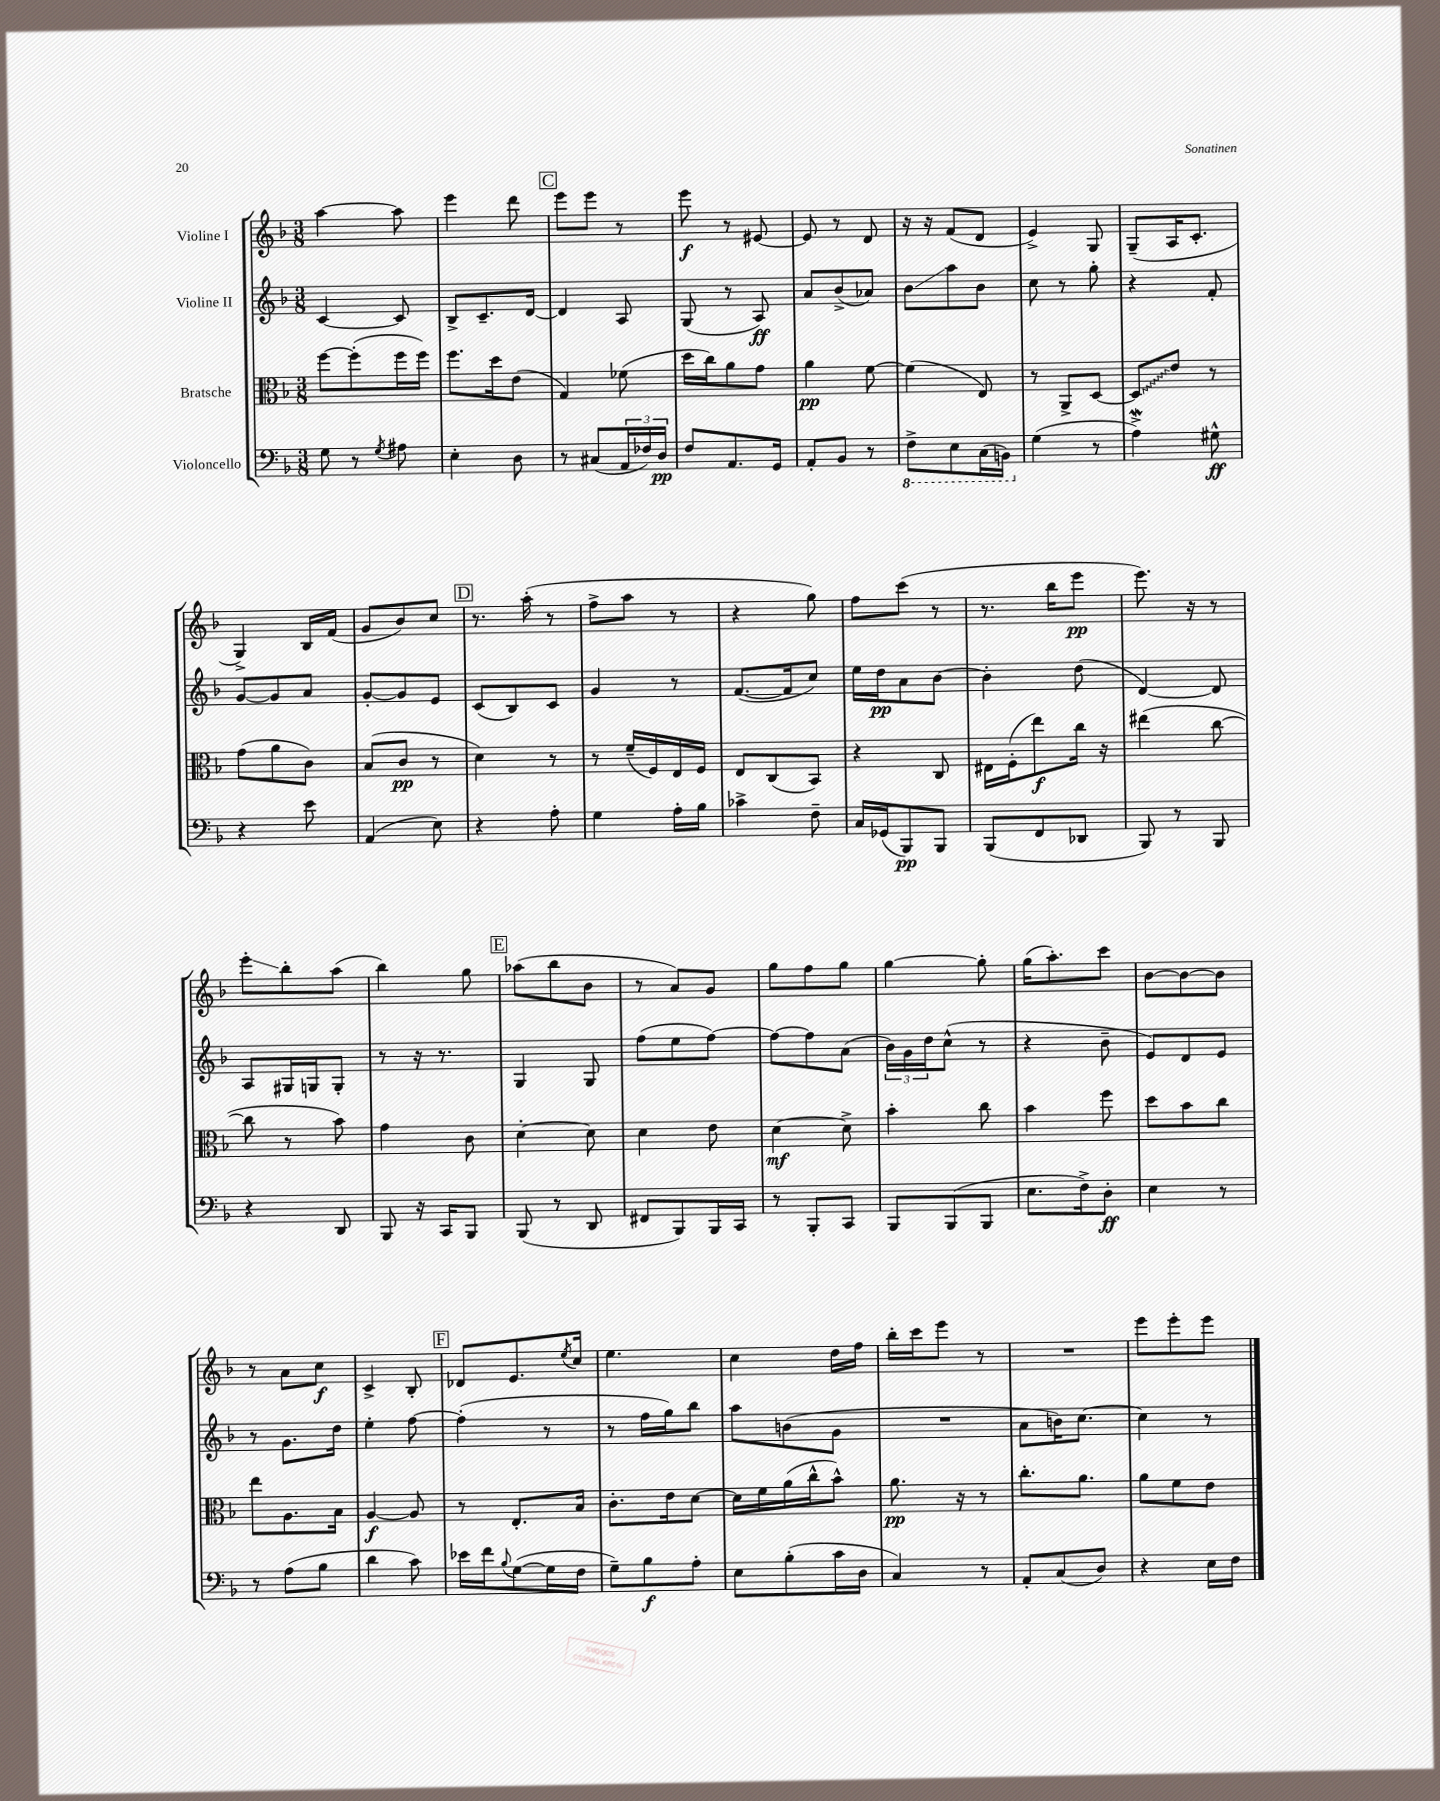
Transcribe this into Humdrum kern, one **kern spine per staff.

**kern	**kern	**kern	**kern
*staff4	*staff3	*staff2	*staff1
*clefF4	*clefC3	*clefG2	*clefG2
*k[b-]	*k[b-]	*k[b-]	*k[b-]
*M3/8	*M3/8	*M3/8	*M3/8
8G	[8ff	[4c	[4aa
8r	(8ff']	.	.
8qG	.	.	.
8A#	16ff	8c]	8aa]
.	16ff)	.	.
=	=	=	=
4E'	8.ff	8B-^	4eee
.	.	8.c~	.
.	16dd	.	.
8D	(8e	.	8ddd
.	.	[16d	.
=	=	=	=
8r	4G)	4d]	8eee
(8C#	.	.	8eee
24AA	(8f-	8A	8r
24F-)	.	.	.
24D	.	.	.
=	=	=	=
8F	16dd	(8G	8eee
.	16cc)	.	.
8.AA	8a	8r	8r
.	8g	8A)	[8e#
16GG	.	.	.
=	=	=	=
8AA'	4a	8a	8e#]
8BB-	.	(8b-^	8r
8r	[8f	8a-)	8d
=	=	=	=
8FF^	(4f]	8b-	16r
.	.	.	16r
8EE	.	8aa	(8f
(16CC	8E)	8b-	8d
16BBB)	.	.	.
=	=	=	=
(4G	8r	8cc	4e^)
.	8AA^	8r	.
8r	[8D	8gg'	8G
=	=	=	=
4A^)	8D]	4r	(8G~
.	8e	.	16A
.	.	.	8.c'
8G#^^	8r	8f'	.
=	=	=	=
4r	(8g	[8g	4G^)
.	8a	8g]	.
8e	8c)	8a	16B-
.	.	.	(16f
=	=	=	=
(4AA	(8B-	[8g'	8g
.	8c	8g]	8b-)
8E)	8r	8e	8cc
=	=	=	=
4r	4d)	(8c	8.r
.	.	8B-)	.
.	.	.	(16aa'
8A'	8r	8c	8r
=	=	=	=
4G	8r	4g	8ff^
.	(16f~	.	8aa
.	16F)	.	.
16A'	16E	8r	8r
16B-	16F	.	.
=	=	=	=
4c-^	8E	([8.f	4r
.	(8C	.	.
.	.	16f]	.
8F~	8BB-)	8cc)	8gg)
=	=	=	=
16C	4r	16ee	8ff
(16GG-	.	16dd	.
8BBB-)	.	8a	(8ccc
8BBB-	8C	[8b-	8r
=	=	=	=
(8BBB-	16E#	4b-']	8.r
.	(16F'	.	.
8FF	8ee)	.	.
.	.	.	16bb-
8DD-	16cc	(8dd	8eee
.	16r	.	.
=	=	=	=
8BBB-)	(4ee#	[4d)	8.eee)
8r	.	.	.
.	.	.	16r
8BBB-	[8cc	8d]	8r
=	=	=	=
4r	8cc]	8A	8eee'
.	8r	16G#	8bb-'
.	.	16G	.
8DD	8b-)	8G'	(8aa
=	=	=	=
8BBB-	4g	8r	4bb-)
16r	.	16r	.
16CC	.	8.r	.
8BBB-	8c	.	8gg
=	=	=	=
(8BBB-	[4d'	4G	(8aa-
8r	.	.	8bb-
8DD	8d]	8G	8b-
=	=	=	=
8FF#	4d	(8ff	8r
8BBB-)	.	8ee	8a)
16BBB-	8e	[8ff)	8g
16CC	.	.	.
=	=	=	=
8r	[4d	8ff_	8gg
8BBB-'	.	8ff]	8ff
8CC	8d^]	(8a	8gg
=	=	=	=
8BBB-	4b-'	24b-)	[4gg
.	.	24g	.
.	.	24dd	.
(8BBB-	.	(8cc^^	.
8BBB-	8cc	8r	8gg']
=	=	=	=
8.E	4b-	4r	(16gg
.	.	.	8.aa')
16F^)	.	.	.
8D'	8ff	8b-~	8ccc
=	=	=	=
4E	8dd	8e)	[8b-
.	8b-	8d	8b-_
8r	8cc	8e	8b-]
=	=	=	=
8r	8ee	8r	8r
(8A	8.A	8.g	8a
8B-	.	.	8cc
.	16B-	16dd	.
=	=	=	=
4d	[4A	4ee'	4c^
8c)	8A]	[8ff	8B-'
=	=	=	=
16e-	8r	(4ff']	8d-
16f	.	.	.
8qqB-	.	.	.
([8G	8.E'	.	8.e
16G]	.	8r	.
.	.	.	8qee
16F	16B-	.	16cc
=	=	=	=
8G~)	8.c'	8r	4.ee
8B-	.	16ff	.
.	16e	16gg)	.
8A'	[8d	8bb-	.
=	=	=	=
8E	16d]	8aa	4cc
.	16f	.	.
(8B-'	(16a	(8b	.
.	16cc^^	.	.
16c	8b-^^)	8g	16dd
16D	.	.	16ff
=	=	=	=
4C)	8.a	4.r	16bb-'
.	.	.	16ccc
.	.	.	8eee
.	16r	.	.
8r	8r	.	8r
=	=	=	=
8AA'	8.cc'	8a	4.r
(8C	.	16b)	.
.	8.a	[8.cc	.
8D)	.	.	.
=	=	=	=
4r	8a	4cc]	8eee
.	8f	.	8eee'
16E	8e	8r	8eee
16F	.	.	.
==	==	==	==
*-	*-	*-	*-
